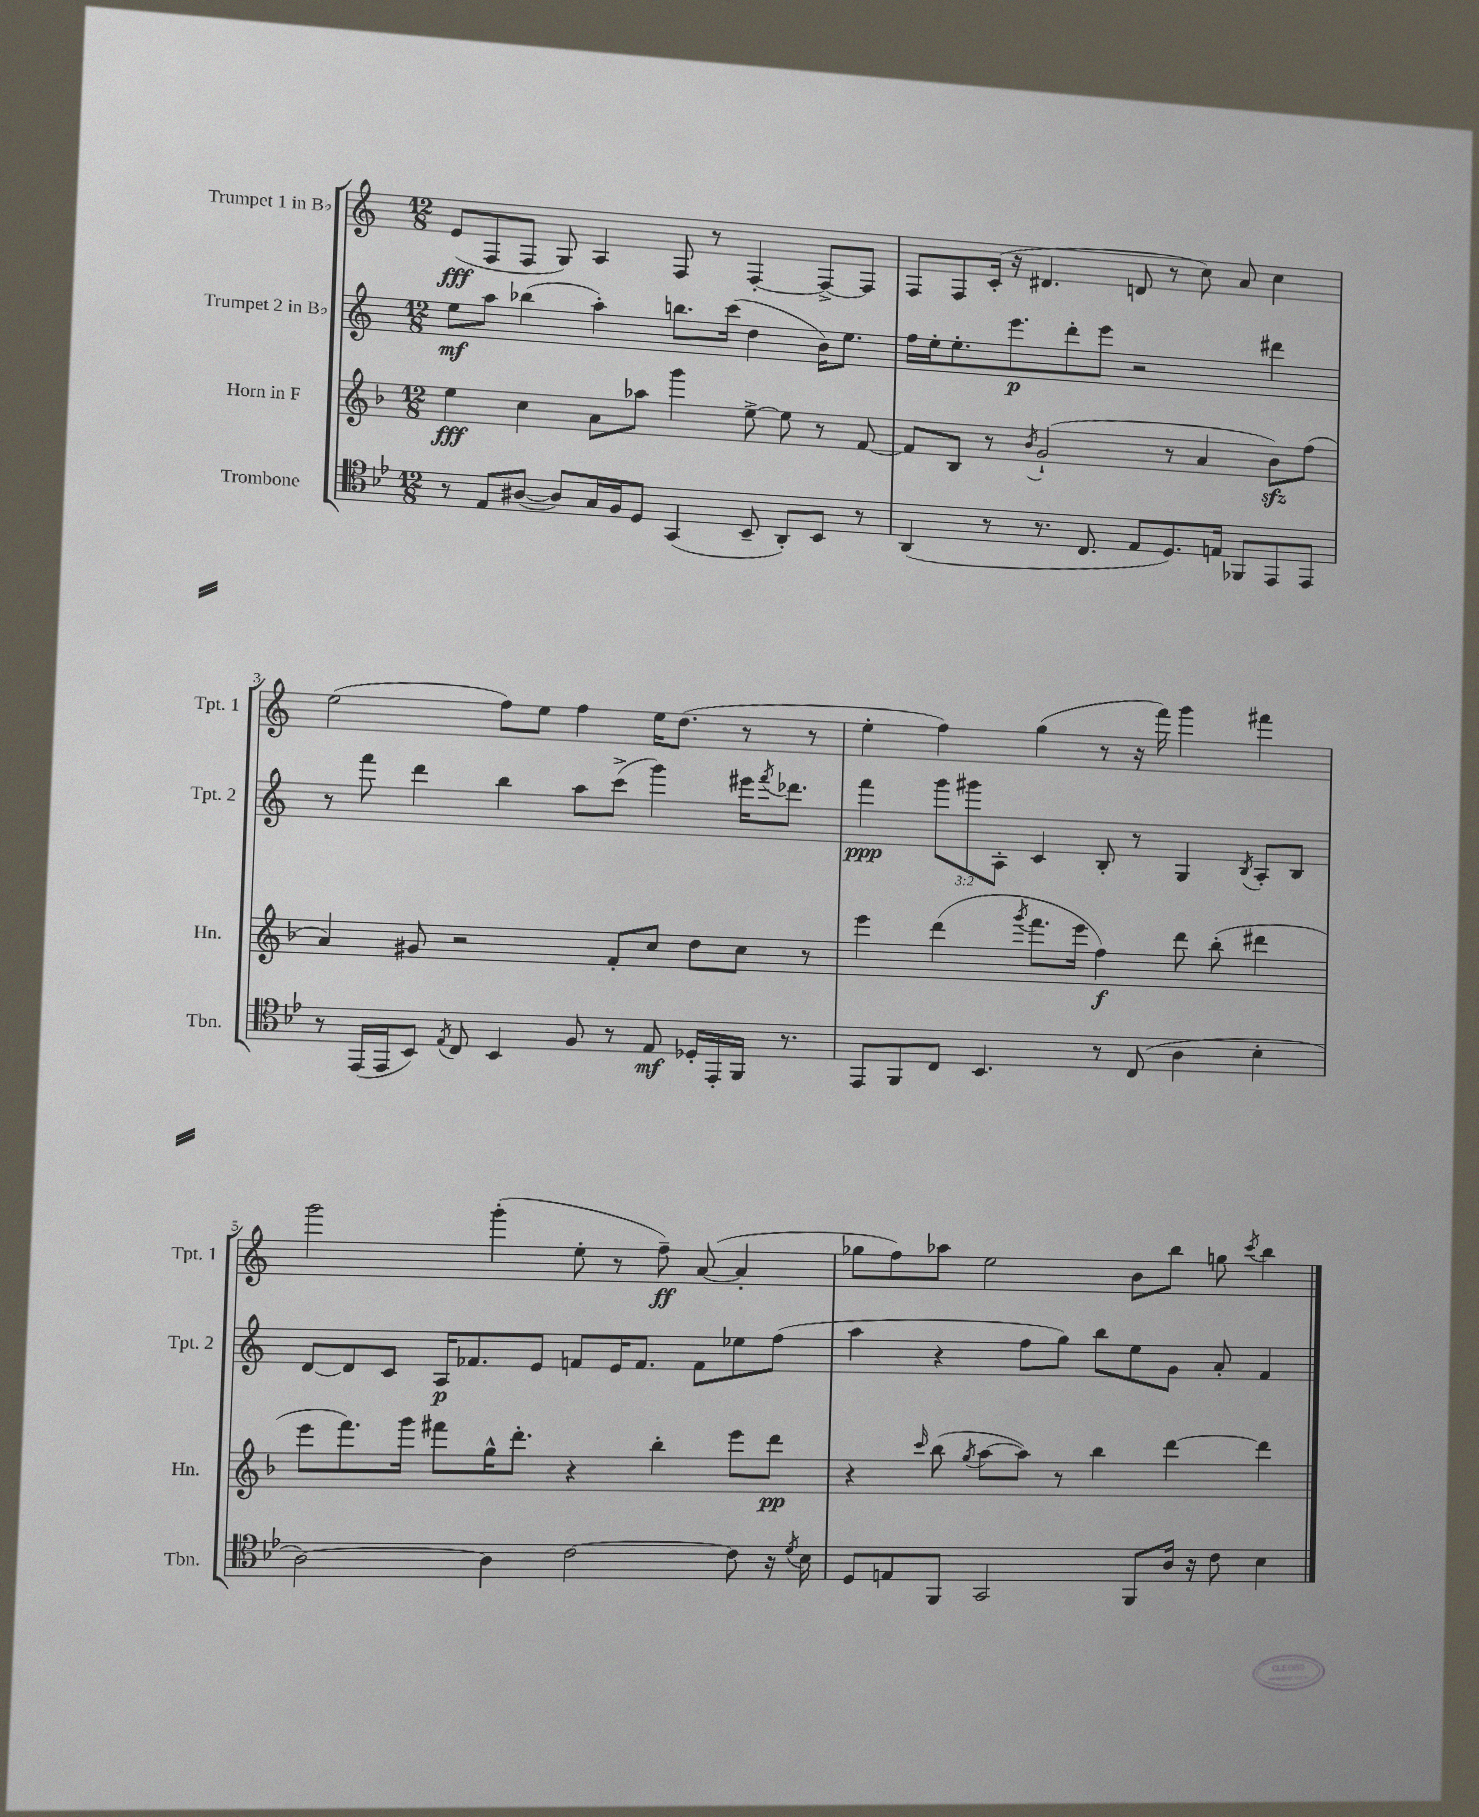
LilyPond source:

<<
\new StaffGroup <<
\new Staff = "s0" \with { instrumentName = "Trumpet 1 in Bb" shortInstrumentName = "Tpt. 1" } {
    \clef treble \key c \major \numericTimeSignature \time 12/8
    e'8\fff( f8 f8 g8) a4 f8 r8 f4~-. f8~-> f8 |
    f8 f8 c'16-.( r16 dis'4. d'8 r8 c''8) a'8 c''4 |
    e''2( f''8) e''8 f''4 e''16 d''8.( r8 r8 |
    e''4-. f''4) g''4( r8 r16 f'''16) g'''4 fis'''4 |
    g'''2 g'''4-.( e''8-. r8 f''8--\ff) a'8~( a'4-. |
    ges''8 f''8) aes''8 e''2 b'8 b''8 g''8 \acciaccatura { c'''8 } b''4 \bar "|." |
}
\new Staff = "s1" \with { instrumentName = "Trumpet 2 in Bb" shortInstrumentName = "Tpt. 2" } {
    \clef treble \key c \major \numericTimeSignature \time 12/8 \override Staff.TupletNumber.text = #tuplet-number::calc-fraction-text
    e''8\mf a''8 bes''4( a''4-.) b''8. c'''16( d''4 b'16) e''8. |
    f''16 e''16-. e''8.-. e'''8.\p d'''8-. e'''8 r2 dis'''4 |
    r8 f'''8 d'''4 b''4 a''8 c'''8->( g'''4) eis'''16 \acciaccatura { f'''8 } des'''8. |
    f'''4\ppp \tuplet 3/2 { g'''8 gis'''8 a8-. } c'4 b8-. r8 g4 \acciaccatura { b8 } a8-. b8 |
    d'8~ d'8 c'8 a16\p fes'8. e'8 f'8 e'16 f'8. f'8 ees''8 f''8( |
    a''4 r4 f''8 g''8) b''8 e''8 g'8 a'8-. f'4 \bar "|." |
}
\new Staff = "s2" \with { instrumentName = "Horn in F" shortInstrumentName = "Hn." } {
    \clef treble \key f \major \numericTimeSignature \time 12/8
    e''4\fff c''4 a'8 aes''8 g'''4 e''8~-> e''8 r8 f'8~ |
    f'8 bes8 r8 \acciaccatura { bes'8 } g'2-!( r8 a'4 bes'8\sfz) f''8( |
    a'4) gis'8 r2 f'8-. c''8 d''8 c''8 r8 |
    e'''4 d'''4( \acciaccatura { g'''8 } f'''8. e'''16 f''4\f) d'''8 bes''8-.( dis'''4 |
    e'''8 f'''8.) g'''16 fis'''8 g''16-^ d'''8.-. r4 bes''4-. e'''8 d'''8\pp |
    r4 \grace { c'''16 } bes''8( \acciaccatura { g''8 } a''8~ a''8) r8 bes''4 d'''4~ d'''4 \bar "|." |
}
\new Staff = "s3" \with { instrumentName = "Trombone" shortInstrumentName = "Tbn." } {
    \clef tenor \key bes \major \numericTimeSignature \time 12/8
    r8 ees8 ais8~( ais8) g16 f16 d8 g,4( bes,8-- a,8-.) bes,8 r8 |
    a,4( r8 r8. c8. ees8 d8.) e16 fes,8 ees,8 ees,8 |
    r8 ees,16( ees,16 bes,8) \acciaccatura { ees8 } c8 bes,4 f8 r8 ees8\mf des16-. ees,16-. f,16 r8. |
    ees,8 f,8 c8 bes,4. r8 c8( a4 bes4-. |
    a2~) a4 c'2~ c'8 r16 \acciaccatura { d'8 } bes16 |
    d8 e8 f,8 g,2 f,8 a16 r16 c'8 bes4 \bar "|." |
}
>>
>>
